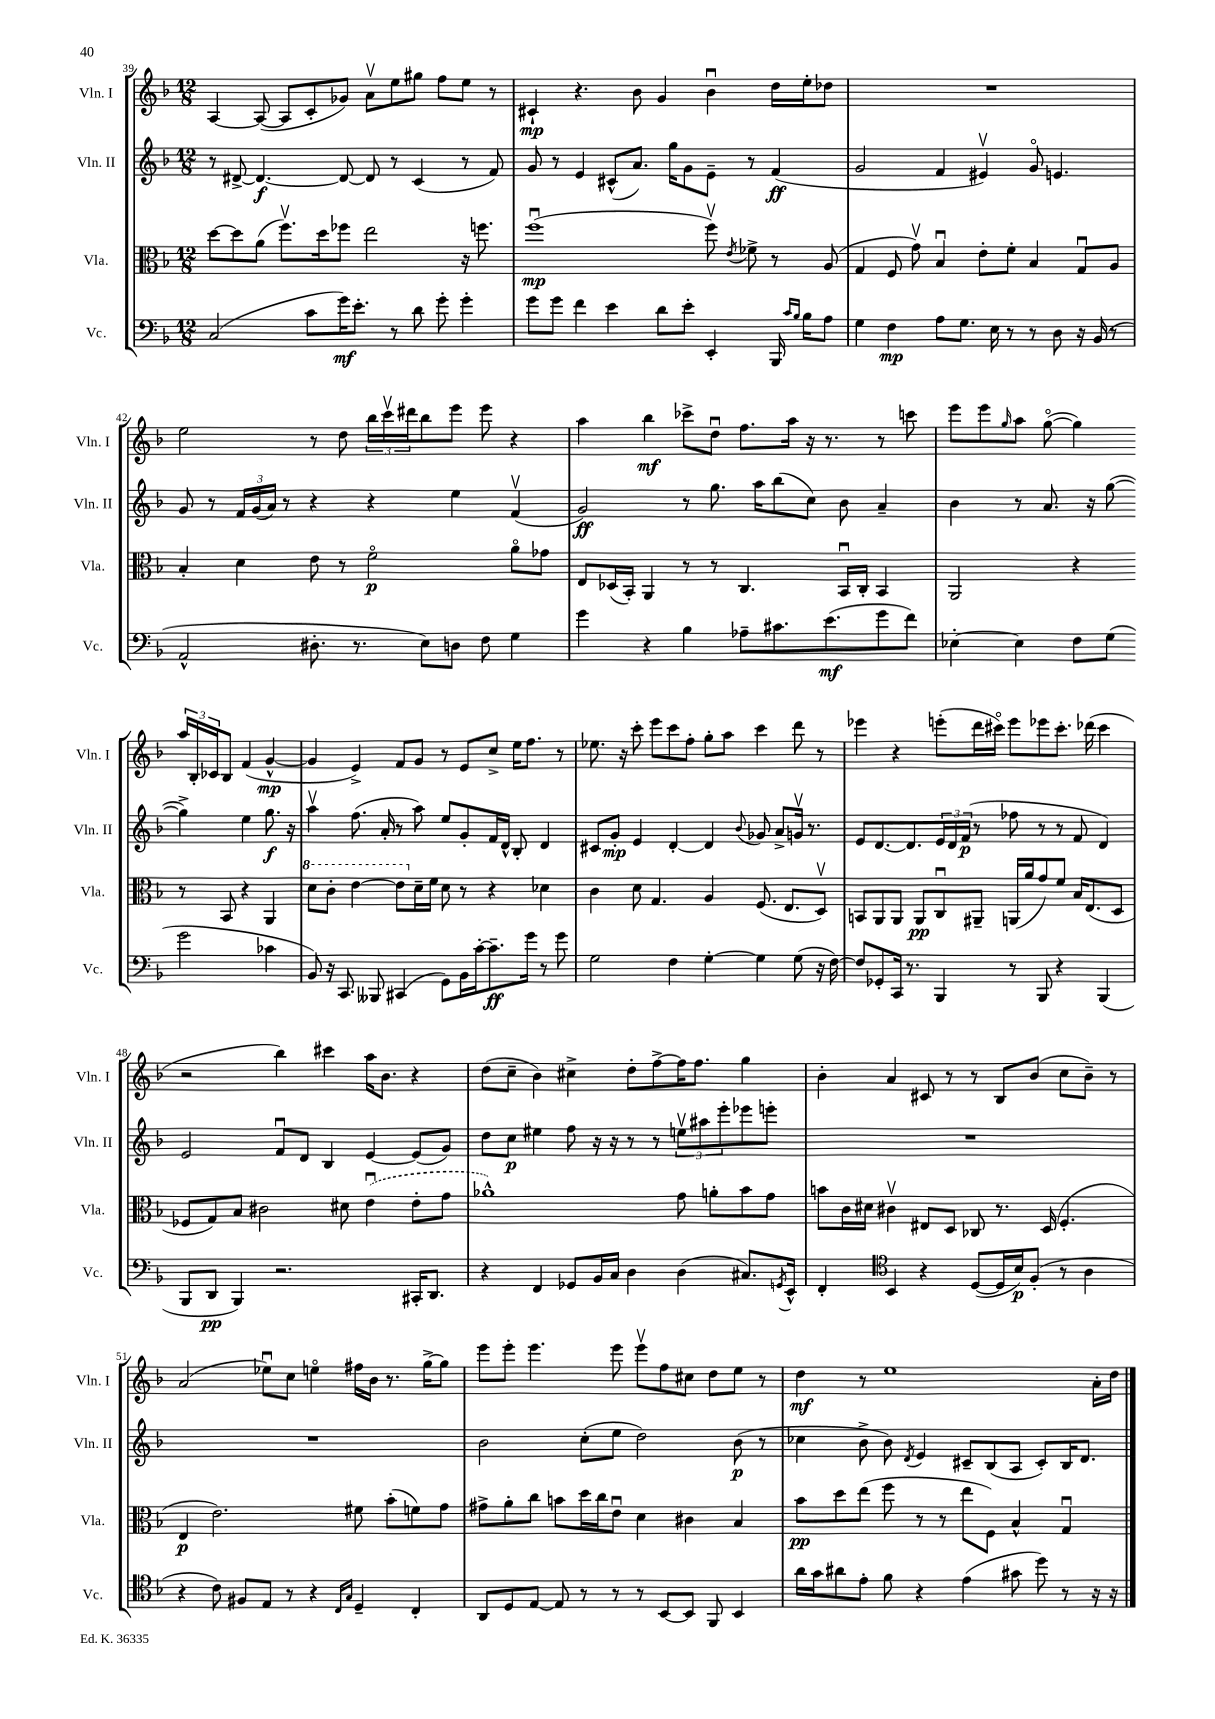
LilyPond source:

<<
\new StaffGroup <<
\new Staff = "s0" \with { instrumentName = "Vln. I" shortInstrumentName = "Vln. I" } {
    \clef treble \key f \major \numericTimeSignature \time 12/8
    a4~ a8~( a8 c'8-. ges'8) a'8\upbow e''8 gis''8 f''8 e''8 r8 |
    cis'4-!\mp r4. bes'8 g'4 bes'4\downbow d''16 e''16-. des''8 |
    R1. |
    e''2 r8 d''8 \tuplet 3/2 { bes''16 c'''16\upbow dis'''16 } bes''8 e'''8 e'''8 r4 |
    a''4 bes''4\mf ces'''8-> d''8\downbow f''8. a''16 r16 r8. r8 c'''8 |
    e'''8 e'''8 \grace { g''16 } a''8 g''8~\flageolet( g''4) \tuplet 3/2 { a''16 bes16-. ces'16 } bes8 f'4( g'4~-^\mp |
    g'4 e'4->) f'8 g'8 r8 e'8 c''8-> e''16 f''8. r8 |
    ees''8. r16 c'''8-. e'''8 c'''8 f''8-. g''8-. a''8 c'''4 d'''8 r8 |
    ees'''4 r4 e'''8-.( d'''16 cis'''16\flageolet) e'''8 ees'''8 cis'''8.-. des'''16( cis'''4 |
    r2 bes''4) cis'''4 a''16 bes'8. r4 |
    d''8( c''8-- bes'4) cis''4-> d''8-. f''8~-> f''16 f''8. g''4 |
    bes'4-. a'4 cis'8 r8 r8 bes8 bes'8( c''8 bes'8--) r8 |
    a'2( ees''8\downbow) c''8 e''4\flageolet fis''16 bes'16 r8. g''16~-> g''8 |
    e'''8 e'''8-. e'''4. e'''8 e'''8\upbow f''8 cis''8 d''8 e''8 r8 |
    d''4\mf r8 e''1 a'16-. d''16 \bar "|." |
}
\new Staff = "s1" \with { instrumentName = "Vln. II" shortInstrumentName = "Vln. II" } {
    \clef treble \key f \major \numericTimeSignature \time 12/8
    r8 dis'8~-> dis'4.~\f dis'8~ dis'8 r8 c'4( r8 f'8) |
    g'8 r8 e'4 cis'8-^( a'8.) g''16 g'8 e'8-- r8 f'4\ff( |
    g'2 f'4 eis'4\upbow) g'8\flageolet e'4. |
    g'8 r8 \tuplet 3/2 { f'16 g'16( a'16) } r8 r4 r4 e''4 f'4\upbow( |
    g'2\ff) r8 g''8. a''16 bes''8( c''8) bes'8 a'4-- |
    bes'4 r8 a'8. r16 g''8~( g''4->) e''4 g''8.\f r16 |
    a''4\upbow f''8.( a'16-. r8 a''8) e''8 g'8-. f'16 d'16-^ bes8-. d'4 |
    cis'8 g'8-.\mp e'4 d'4~-. d'4 \appoggiatura { bes'8 } ges'8 a'8-> g'16\upbow r8. |
    e'8 d'8.~ d'8. \tuplet 3/2 { e'16 d'16 f'16\p( } r8 fes''8 r8 r8 f'8 d'4) |
    e'2 f'8\downbow d'8 bes4 e'4~ e'8( g'8) |
    d''8 c''8\p eis''4 f''8 r16 r16 r8 r8 \tuplet 3/2 { e''8\upbow ais''8 e'''8-. } ees'''8 e'''8-. |
    R1. |
    R1. |
    bes'2 c''8-.( e''8 d''2) bes'8\p( r8 |
    ces''4 bes'8-> bes'8) \acciaccatura { d'8 } e'4 cis'8-- bes8( a8 cis'8-.) bes16 d'8. \bar "|." |
}
\new Staff = "s2" \with { instrumentName = "Vla." shortInstrumentName = "Vla." } {
    \clef alto \key f \major \numericTimeSignature \time 12/8
    d''8~ d''8 a'8( f''8.\upbow) d''16 fes''8 e''2 r16 f''8. |
    f''1\downbow\mp( f''8\upbow) \acciaccatura { e'8 } fes'8-> r8 a8( |
    g4 f8 g'8\upbow) bes4\downbow e'8-. f'8-. bes4 g8\downbow a8 |
    bes4-. d'4 e'8 r8 f'2\flageolet\p a'8\flageolet ges'8 |
    e8 des16( bes,16-.) a,4 r8 r8 c4. bes,16\downbow c16-. bes,4 |
    a,2 r4 r8 bes,8 r4 a,4 |
    \ottava #1 d''8 c''8-. e''4~ e''8 \ottava #0 d'16-- f'16 d'8 r8 r4 des'4 |
    c'4 d'8 g4. a4 f8.( e8. d8\upbow) |
    b,8 a,8 a,8 a,8\pp c8\downbow ais,8-- a,16( a'16 g'8) f'8 bes16 e8.( d8 |
    fes8 g8) bes8 cis'2 dis'8 \once \slurDashed e'4\downbow( e'8-. g'8 |
    aes'1-^) g'8 a'8-. bes'8 g'8 |
    b'8 c'16 dis'16 cis'4\upbow eis8 d8 ces8 r8. d16( f4.-. |
    e4\p e'2.) fis'8 bes'8-.( f'8) g'8 |
    gis'8-> a'8-. c''8 b'8 d''16 c''16 e'8\downbow d'4 cis'4 bes4 |
    bes'8\pp d''8 e''8( f''8 r8 r8 e''8 f8) bes4-^ g4\downbow \bar "|." |
}
\new Staff = "s3" \with { instrumentName = "Vc." shortInstrumentName = "Vc." } {
    \clef bass \key f \major \numericTimeSignature \time 12/8
    c2( c'8 g'16\mf) e'8.-. r8 d'8 g'8-. g'4-. |
    g'8 g'8 f'4 e'4 d'8 e'8-. e,4-. bes,,16 \grace { c'16 bes16 } bes16 a8 |
    g4 f4\mp a8 g8. e16 r8 r8 d8 r16 bes,16( r8 |
    a,2-^ dis8.-. r8. e8) d8 f8 g4 |
    g'4 r4 bes4 aes8-- cis'8. e'8.\mf( g'8 f'8) |
    ees4~-. ees4 f8 g8( g'2 ces'4 |
    bes,8) r16 c,8. beses,,8 cis,4( g,8) bes,16 c'16~-. c'8.--\ff g'16 r8 g'8 |
    g2 f4 g4~-. g4 g8( r16 f16~) |
    f8 ges,8-. c,16 r8. bes,,4 r8 bes,,8 r4 bes,,4( |
    bes,,8 d,8\pp bes,,4) r2. cis,16-. d,8. |
    r4 f,4 ges,8 bes,16 c16 d4 d4( cis8.) \acciaccatura { g,8 } e,16-^ |
    f,4-. \clef tenor bes,4 r4 d8~( d16 bes16\p) f8-.( r8 a4 |
    r4 c'8) fis8 e8 r8 r4 \grace { c16 g16 } d4-- c4-. |
    a,8 d8 e8~ e8 r8 r8 r8 bes,8~ bes,8 f,8 bes,4 |
    a'16 g'16 ais'8 e'8-. f'8 r4 e'4( gis'8 d''8) r8 r16 r16 \bar "|." |
}
>>
>>
\layout { \context { \Score currentBarNumber = #39 } }
